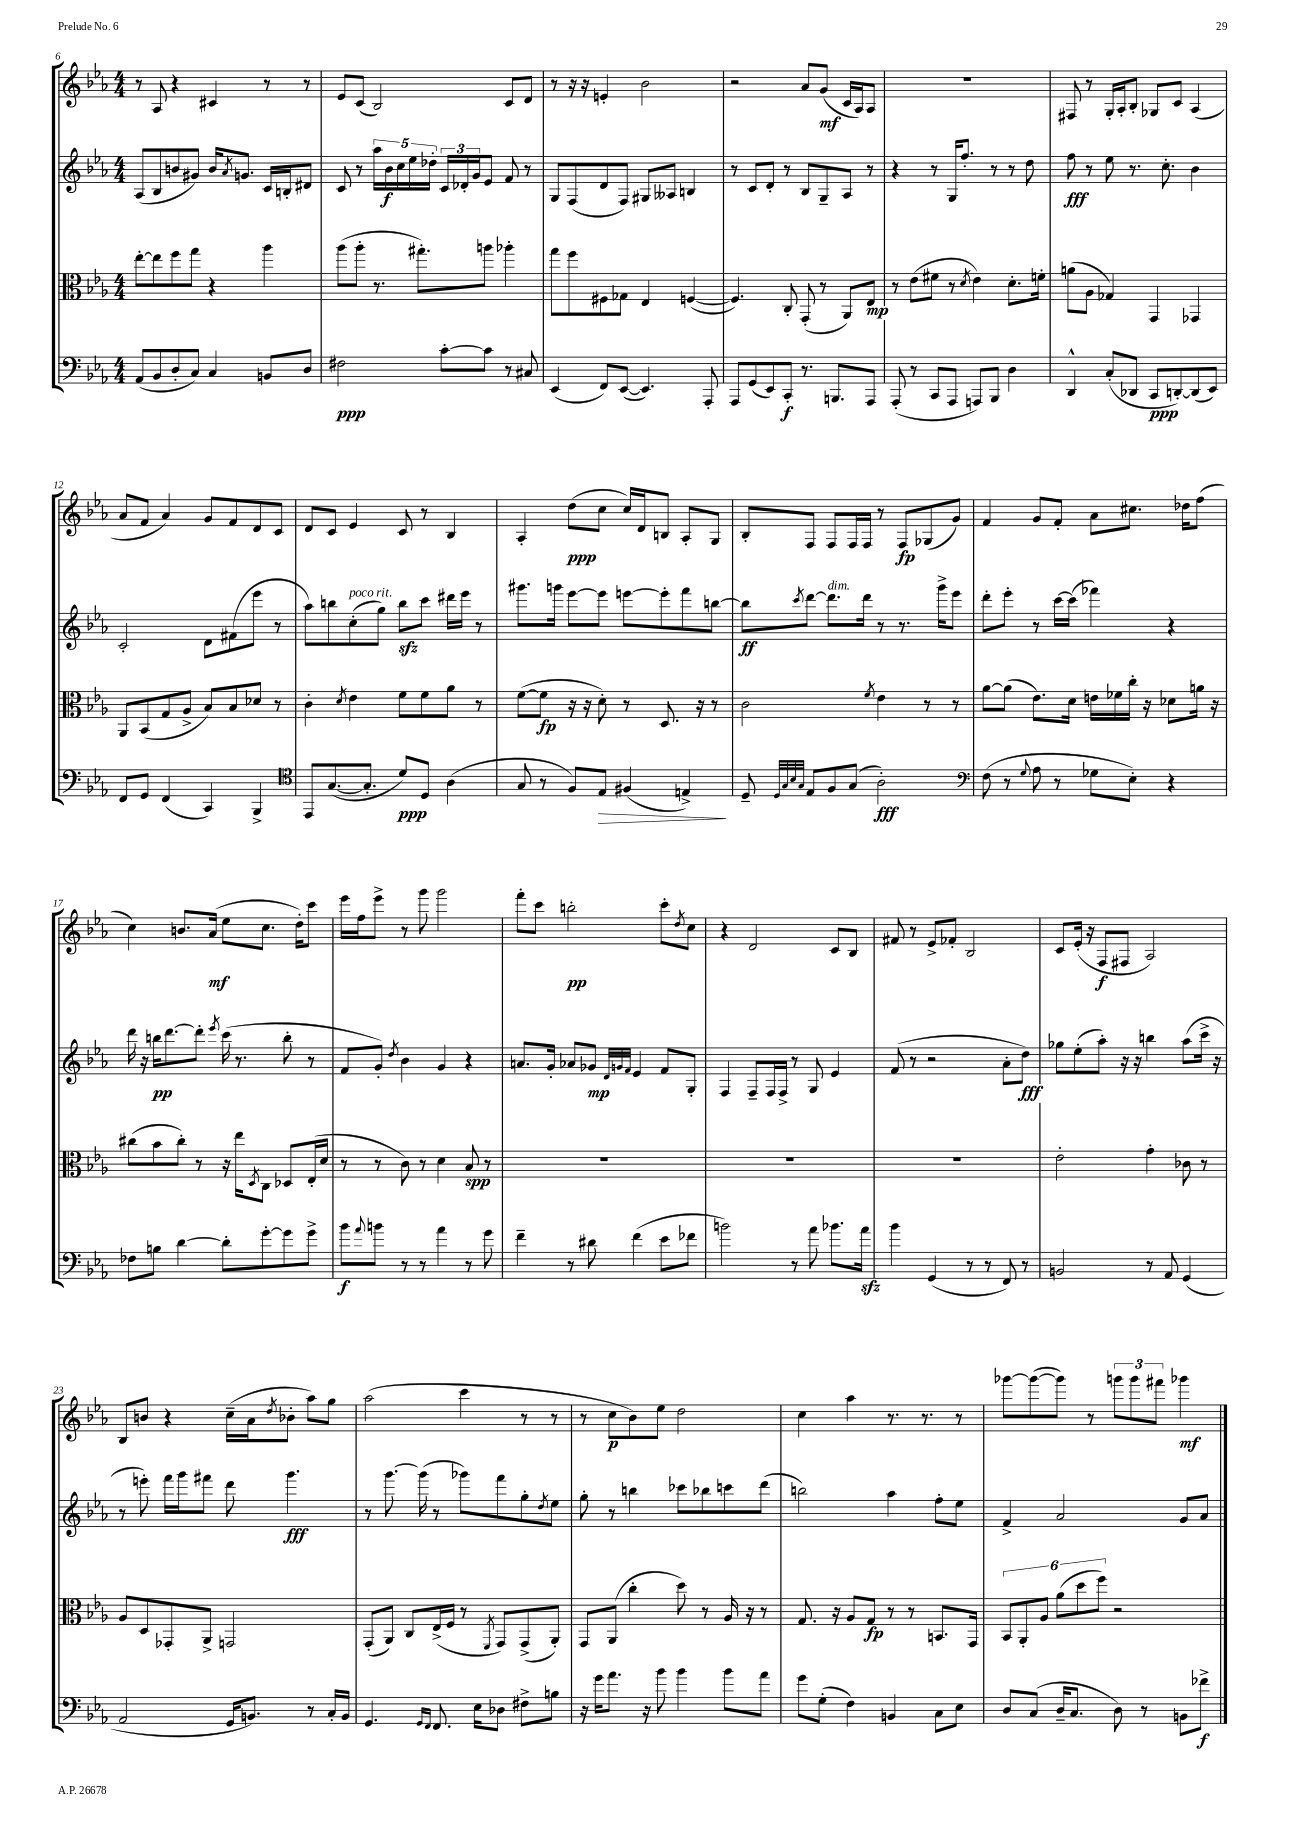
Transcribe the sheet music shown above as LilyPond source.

<<
\new StaffGroup <<
\new Staff = "s0" {
    \clef treble \key ees \major \numericTimeSignature \time 4/4
    r8 aes8 r4 cis'4 r8 r8 |
    ees'8 c'8( bes2) c'8 d'8 |
    r8 r16 r16 e'4-. bes'2 |
    r2 aes'8 g'8\mf( c'16 aes16) aes8 |
    R1 |
    fis8 r8 g16-. aes16-. bes8-. ges8 c'8 aes4( |
    aes'8 f'8 aes'4) g'8 f'8 d'8 c'8 |
    d'8 c'8 ees'4 c'8 r8 bes4 |
    aes4-. d''8\ppp( c''8 c''16) d'16 b8 aes8-. g8 |
    bes8-. f8 f8 f16 f16 r8 f8\fp ges8( g'8) |
    f'4 g'8 f'8-. aes'8 cis''8. des''16 f''8( |
    c''4) b'8. aes'16\mf( ees''8 c''8. d''16-.) c'''8 |
    ees'''16 f''16 ees'''8-> r8 g'''8 g'''2 |
    f'''8-. c'''8 b''2-.\pp c'''8-. \acciaccatura { d''8 } c''8 |
    r4 d'2 c'8 bes8 |
    fis'8 r8 ees'8-> fes'8-. bes2 |
    c'8 ees'16-.( r16 f8\f fis8 aes2) |
    bes8 b'8 r4 c''16--( aes'16 \acciaccatura { d''8 } bes'8-. aes''8) g''8 |
    aes''2( c'''4 r8 r8 |
    r8 c''8\p bes'8) ees''8 d''2 |
    c''4 aes''4 r8. r8. r8 |
    ges'''8~ ges'''8~( ges'''8) r8 \tuplet 3/2 { g'''8 g'''8 fis'''8 } ges'''4\mf \bar "|." |
}
\new Staff = "s1" {
    \clef treble \key ees \major \numericTimeSignature \time 4/4
    aes8( bes8 b'8 gis'8) b'16 \acciaccatura { aes'8 } g'8. c'16 b16-. dis'8 |
    c'8 r8 \tuplet 5/4 { aes''16 bes'16\f c''16 ees''16 des''16-. } \tuplet 3/2 { c'16 des'16-. g'16 } ees'8 f'8 r8 |
    g8 f8( d'8 f8) gis8 aeses8 b4 |
    r8 c'8 d'8-. r8 bes8 g8-- aes8 r8 |
    r4 r8 g16 f''8.-. r8 r8 d''8 |
    f''8\fff r8 ees''8 r8. c''8.-. bes'4 |
    c'2-. d'8 fis'8( ees'''8 r8 |
    aes''8) b''8 c''8-.^\markup { \italic "poco rit." }( g''8) b''8\sfz c'''8 dis'''16 ees'''16 r8 |
    gis'''8. g'''16 ees'''8~ ees'''8 e'''8~ e'''8-. f'''8 b''8~ |
    b''8\ff \acciaccatura { c'''8 } d'''8~ d'''8.^\markup { \italic "dim." } d'''16 r8 r8. g'''16-> ees'''8 |
    d'''8-. ees'''8-. r8 c'''16~ c'''16( fes'''4) r4 |
    d'''16 r16 b''16\pp d'''8.~ d'''8-. \acciaccatura { ees'''8 } c'''16( r8. b''8-. r8 |
    f'8 g'8-.) \acciaccatura { d''8 } bes'4 g'4 r4 |
    a'8. g'16-. aes'8 ges'8\mp \grace { d'32 g'32 f'32 } ees'4 f'8 g8-. |
    f4 f8-- f16 f16-> r8 g8 ees'4 |
    f'8( r8 r2 aes'8-. d''8\fff) |
    ges''8 ees''8-.( aes''8-.) r16 r16 b''4 aes''8( c'''16-> r16 |
    r8 e'''8-.) f'''16 g'''16 fis'''8 d'''8 g'''4.\fff |
    r8 g'''8.~ g'''16( r8 ges'''8) f'''8 g''8-. \acciaccatura { d''8 } ees''8 |
    g''8-. r8 b''4 ces'''8 bes''8 c'''8 d'''8( |
    b''2) aes''4 f''8-. ees''8 |
    f'4-> aes'2 g'8 aes'8 \bar "|." |
}
\new Staff = "s2" {
    \clef alto \key ees \major \numericTimeSignature \time 4/4
    ees''8~-. ees''8 f''8 g''8 r4 aes''4 |
    aes''8( aes''8-. r8. gis''8.-.) a''8 aes''4-. |
    g''8 f''8 fis8 ges8 ees4 f4~( |
    f4.) c8-. g,8-.( r8 aes,8) ees8\mp |
    r8 ees'8( fis'8 r8 \acciaccatura { d'8 } ees'4) d'8.-. f'16-. |
    a'8( aes8 ges4) g,4 ges,4 |
    aes,8 bes,8( g8 aes8-> bes8) bes8 des'8 r8 |
    c'4-. \acciaccatura { d'8 } ees'4 f'8 f'8 aes'8 r8 |
    f'8~( f'8\fp r16 r16 d'8-.) r8 d8. r16 r8 |
    c'2 \acciaccatura { f'8 } ees'4 r8 r8 |
    aes'8~ aes'8( ees'8.) d'16 e'16 fes'16 c''16-. r16 des'8 a'16 r16 |
    cis''8( bes'8 cis''8-.) r8 r16 ees''16 \acciaccatura { d8 } c8 des8 ees16-.( d'16 |
    r8 r8 c'8) r8 d'4 bes8\spp r8 |
    R1 |
    R1 |
    R1 |
    ees'2-. g'4-. ces'8 r8 |
    aes8 d8 ges,8-. aes,8-> g,2 |
    g,8-.( aes,8) c8 ees16->( f16 r8 \acciaccatura { f,8 } g,8) g,8->( aes,8-.) |
    g,8 aes,8( c''4-. d''8) r8 aes16 r16 r8 |
    g8. r16 aes8 g8\fp r8 r8 b,8. g,16 |
    \tuplet 6/4 { bes,8 aes,8-. aes8 aes'8( d''8 f''8) } r2 \bar "|." |
}
\new Staff = "s3" {
    \clef bass \key ees \major \numericTimeSignature \time 4/4
    aes,8( bes,8 d8-. c8) c4 b,8 d8 |
    fis2\ppp c'8~-. c'8 r8 cis8 |
    ees,4( f,8) ees,8~( ees,4.) aes,,8-. |
    aes,,8 g,8( ees,8) c,8-.\f r8. b,,8. aes,,8 |
    aes,,8-.( r8 c,8 aes,,8 a,,8) bes,,8 d4 |
    d,4-^ c8-.( des,8 c,8\ppp d,8~-.) d,8( ees,8) |
    f,8 g,8 f,4( c,4) bes,,4-> |
    \clef tenor ees,8 g8.~( g8.-. d'8\ppp) d8 aes4( |
    g8 r8 f8) ees8\> fis4( e4->\!) |
    d8-- \grace { d32 g32 bes32 g32 } ees8 f8 g8( aes2-.\fff) |
    \clef bass f8( r8 \appoggiatura { g8 } aes8 r8 ges8 ees8-.) r4 |
    fes8 b8 d'4~ d'8-. g'8~-. g'8 g'8-> |
    bes'8\f \appoggiatura { aes'8 } b'8 r8 r8 aes'4 r8 g'8 |
    f'4-- r8 dis'8 f'4( ees'8 fes'8 |
    b'2) r8 aes'8 bes'8. aes'16\sfz |
    bes'4 g,4( r8 r8 f,8) r8 |
    b,2 r8 aes,8 g,4( |
    aes,2 g,16 b,8.) r8 c16-. b,16 |
    g,4. \grace { g,16 f,16 } f,8. ees16 des8 fis8-> b8 |
    r16 g'16 aes'8. r16 bes'8 bes'4 bes'8 aes'8 |
    g'8 g8-.( f4) b,4 c8 ees8 |
    d8 c8( d16-- c8. d8) r8 b,8 fes'8->\f \bar "|." |
}
>>
>>
\layout { \context { \Score currentBarNumber = #6 } }
